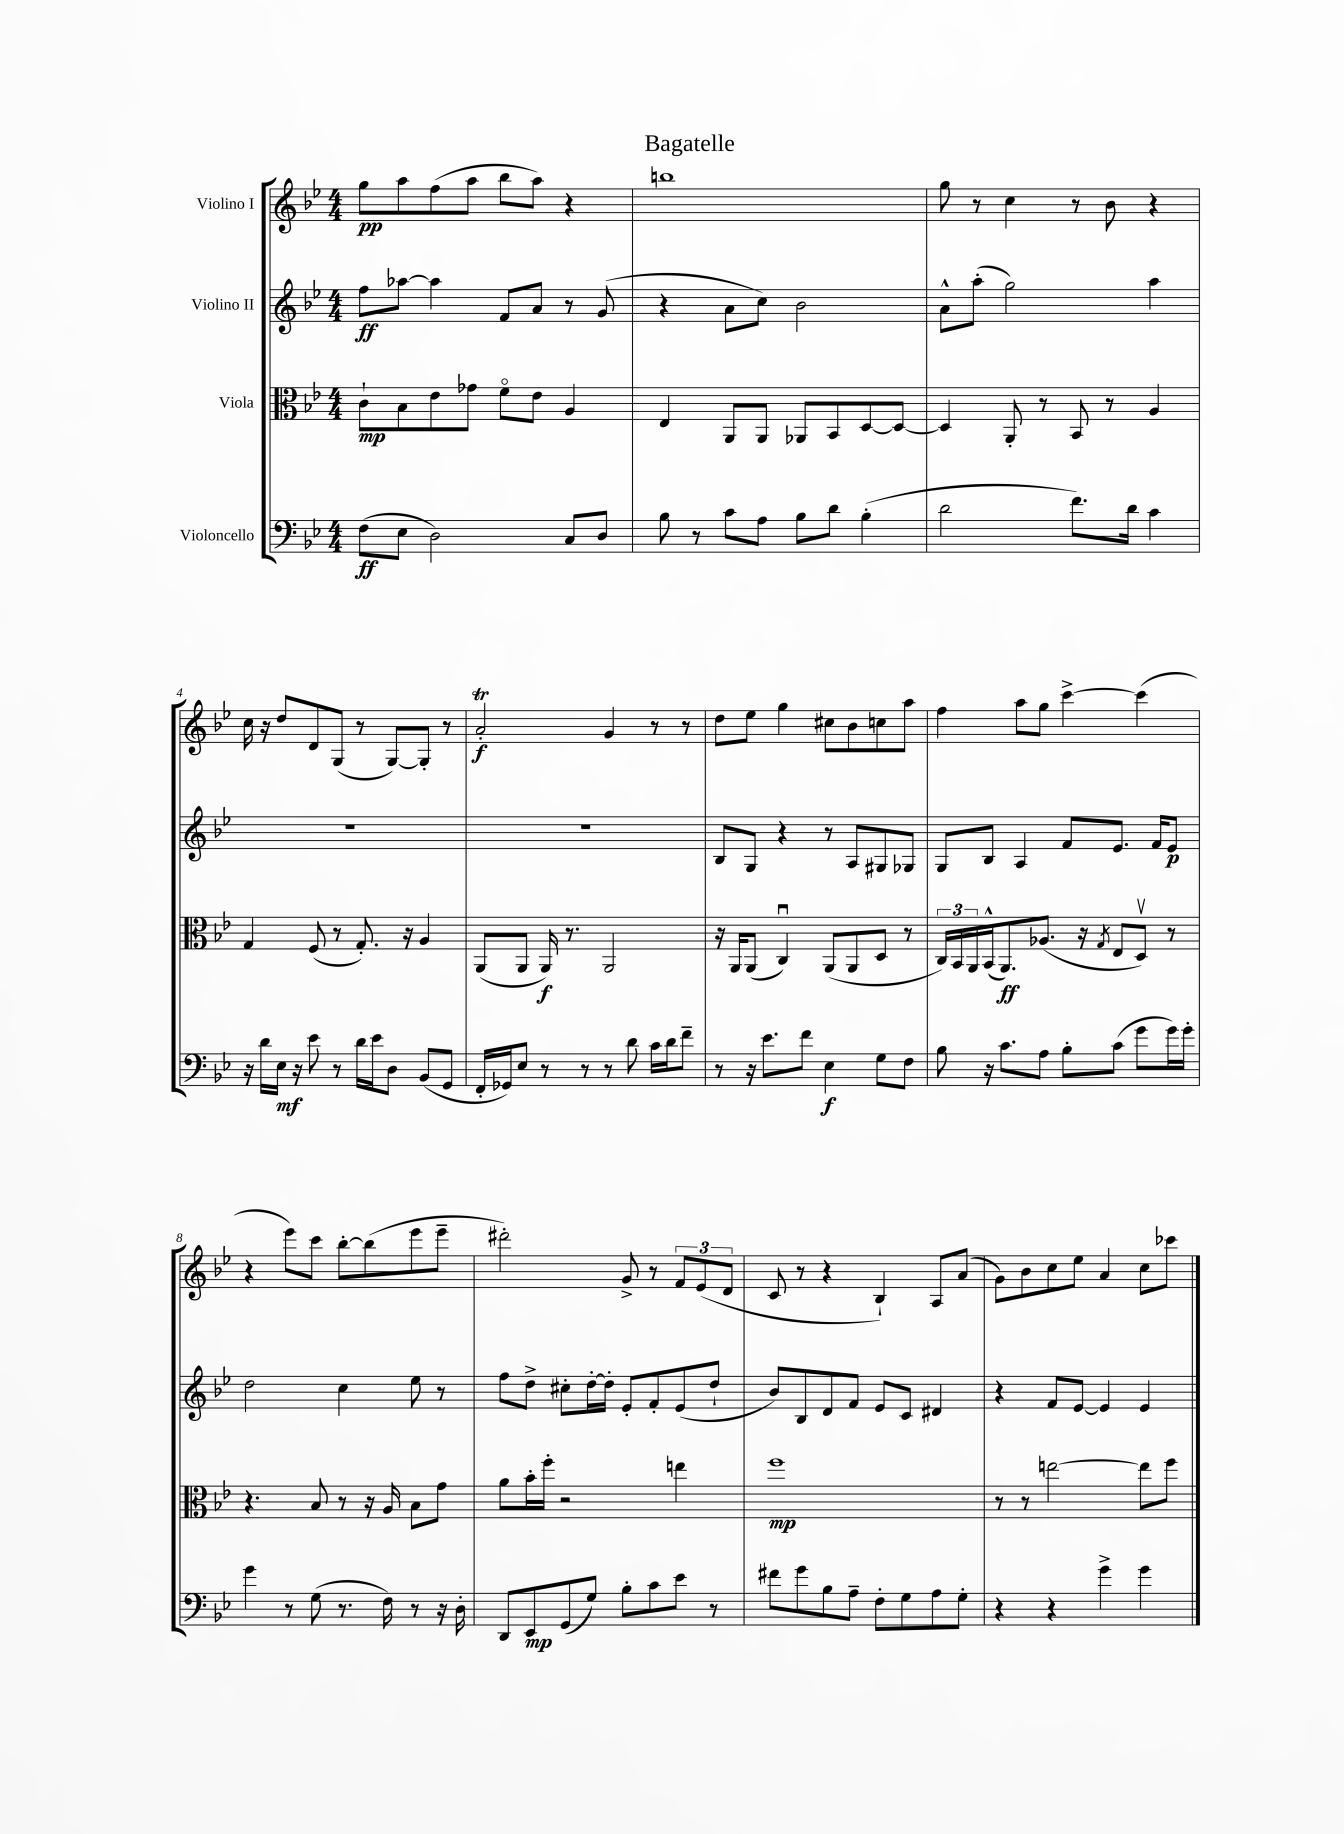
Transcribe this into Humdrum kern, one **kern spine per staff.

**kern	**dynam	**kern	**dynam	**kern	**dynam	**kern	**dynam
*part4	*part4	*part3	*part3	*part2	*part2	*part1	*part1
*staff4	*staff4	*staff3	*staff3	*staff2	*staff2	*staff1	*staff1
*I"Violoncello	*	*I"Viola	*	*I"Violino II	*	*I"Violino I	*
*clefF4	*	*clefC3	*	*clefG2	*	*clefG2	*
*k[b-e-]	*	*k[b-e-]	*	*k[b-e-]	*	*k[b-e-]	*
*M4/4	*	*M4/4	*	*M4/4	*	*M4/4	*
=1	=1	=1	=1	=1	=1	=1	=1
(8F\L	ff	8c`\L	mp	8ff\L	ff	8gg\L	pp
8E-\J	.	8B-\	.	[8aa-X\J	.	8aa\	.
2D\)	.	8e-\	.	4aa-\]	.	(8ff\	.
.	.	8g-X\J	.	.	.	8aa\J	.
.	.	8f\L	.	8f/L	.	8bb-\L	.
.	.	8e-\J	.	8a/J	.	8aa\J)	.
8C/L	.	4A/	.	8r	.	4r	.
8D/J	.	.	.	(8g/	.	.	.
=2	=2	=2	=2	=2	=2	=2	=2
8B-\	.	4E-/	.	4r	.	1bbn	.
8r	.	.	.	.	.	.	.
8c\L	.	8AA/L	.	8a\L	.	.	.
8A\J	.	8AA/J	.	8cc\J)	.	.	.
8B-\L	.	8AA-X/L	.	2b-\	.	.	.
8d\J	.	8BB-/	.	.	.	.	.
(4B-'\	.	[8D/	.	.	.	.	.
.	.	8D/J_	.	.	.	.	.
=3	=3	=3	=3	=3	=3	=3	=3
2d\	.	4D/]	.	8a^^\L	.	8gg\	.
.	.	.	.	(8aa'\J	.	8r	.
.	.	8AA'/	.	2gg\)	.	4cc\	.
.	.	8r	.	.	.	.	.
8.f\L)	.	8BB-/	.	.	.	8r	.
.	.	8r	.	.	.	8b-\	.
16d\Jk	.	.	.	.	.	.	.
4c\	.	4A/	.	4aa\	.	4r	.
!!LO:LB:g=z
=4	=4	=4	=4	=4	=4	=4	=4
16r	.	4G/	.	1r	.	16cc\	.
16d\LL	.	.	.	.	.	16r	.
16E-\JJ	mf	.	.	.	.	8dd/L	.
16r	.	.	.	.	.	.	.
8e-\	.	(8F/	.	.	.	8d/	.
8r	.	8r	.	.	.	(8G/J	.
16d\LL	.	8.G'/)	.	.	.	8r	.
16e-\J	.	.	.	.	.	.	.
8D\J	.	.	.	.	.	[8G/L)	.
.	.	16r	.	.	.	.	.
(8BB-/L	.	4A/	.	.	.	8G'/J]	.
8GG/J	.	.	.	.	.	8r	.
=5	=5	=5	=5	=5	=5	=5	=5
16FF'/LL	.	(8AA/L	.	1r	.	2at'/	f
16GG-X/J)	.	.	.	.	.	.	.
8E-/J	.	8AA/J	.	.	.	.	.
8r	.	16AA/)	f	.	.	.	.
.	.	8.r	.	.	.	.	.
8r	.	.	.	.	.	.	.
8r	.	2AA/	.	.	.	4g/	.
8d\	.	.	.	.	.	.	.
16c\LL	.	.	.	.	.	8r	.
16d\J	.	.	.	.	.	.	.
8f~\J	.	.	.	.	.	8r	.
=6	=6	=6	=6	=6	=6	=6	=6
8r	.	16r	.	8B-/L	.	8dd\L	.
.	.	16AA/KL	.	.	.	.	.
16r	.	(8AA/J	.	8G/J	.	8ee-\J	.
8.e-\L	.	.	.	.	.	.	.
.	.	4Cu/)	.	4r	.	4gg\	.
8f\J	.	.	.	.	.	.	.
4E-\	f	(8AA/L	.	8r	.	8cc#X\L	.
.	.	8AA/	.	8A/L	.	8b-\	.
8G\L	.	8D/J	.	8G#X/	.	8ccn\	.
8F\J	.	8r	.	8G-X/J	.	8aa\J	.
=7	=7	=7	=7	=7	=7	=7	=7
8B-\	.	24C/LL)	.	8G/L	.	4ff\	.
.	.	24BB-/	.	.	.	.	.
.	.	24AA/	.	.	.	.	.
16r	.	(16BB-^^/J	.	8B-/J	.	.	.
8.c\L	.	8.AA/)	ff	.	.	.	.
.	.	.	.	4A/	.	8aa\L	.
8A\J	.	(8.A-X/J	.	.	.	8gg\J	.
8B-'\L	.	.	.	8f/L	.	[4ccc^\	.
.	.	16r	.	.	.	.	.
.	.	8qG/	.	.	.	.	.
(8c\J	.	8E-/L	.	8.e-/J	.	.	.
8g\L	.	8Dv/J)	.	.	.	(4ccc\]	.
.	.	.	.	16f/KL	.	.	.
16g\L)	.	8r	.	8e-/J	p	.	.
16g'\JJ	.	.	.	.	.	.	.
!!LO:LB:g=z
=8	=8	=8	=8	=8	=8	=8	=8
4g\	.	4.r	.	2dd\	.	4r	.
8r	.	.	.	.	.	8eee-\L)	.
(8G\	.	8B-/	.	.	.	8ccc\J	.
8.r	.	8r	.	4cc\	.	[8bb-'\L	.
.	.	16r	.	.	.	(8bb-\]	.
16F\)	.	16A/	.	.	.	.	.
8r	.	8B-\L	.	8ee-\	.	8eee-\	.
16r	.	8g\J	.	8r	.	8eee-~\J	.
16D'\	.	.	.	.	.	.	.
=9	=9	=9	=9	=9	=9	=9	=9
8DD/L	.	8a\L	.	8ff\L	.	2ddd#X'\)	.
8EE-/	mp	16b-'\L	.	8dd^\J	.	.	.
.	.	16ff'\JJ	.	.	.	.	.
(8GG/	.	2r	.	8cc#X'\L	.	.	.
8G/J)	.	.	.	[16dd'\L	.	.	.
.	.	.	.	16dd'\JJ]	.	.	.
8B-'\L	.	.	.	8e-'/L	.	8g^/	.
8c\	.	.	.	8f'/	.	8r	.
8e-\J	.	4een\	.	(8e-/	.	12f/L	.
.	.	.	.	.	.	(12e-/	.
8r	.	.	.	8dd`/J	.	.	.
.	.	.	.	.	.	12d/J	.
=10	=10	=10	=10	=10	=10	=10	=10
8f#X\L	.	1ff	mp	8b-/L)	.	8c/	.
8g\	.	.	.	8B-/	.	8r	.
8B-\	.	.	.	8d/	.	4r	.
8A~\J	.	.	.	8f/J	.	.	.
8F'\L	.	.	.	8e-/L	.	4B-`/)	.
8G\	.	.	.	8c/J	.	.	.
8A\	.	.	.	4d#X/	.	8A/L	.
8G'\J	.	.	.	.	.	(8a/J	.
=11	=11	=11	=11	=11	=11	=11	=11
4r	.	8r	.	4r	.	8g\L)	.
.	.	8r	.	.	.	8b-\	.
4r	.	[2een\	.	8f/L	.	8cc\	.
.	.	.	.	[8e-/J	.	8ee-\J	.
4g^\	.	.	.	4e-/]	.	4a/	.
4g\	.	8ee\L]	.	4e-/	.	8cc\L	.
.	.	8ff\J	.	.	.	8ccc-X\J	.
==	==	==	==	==	==	==	==
*-	*-	*-	*-	*-	*-	*-	*-
